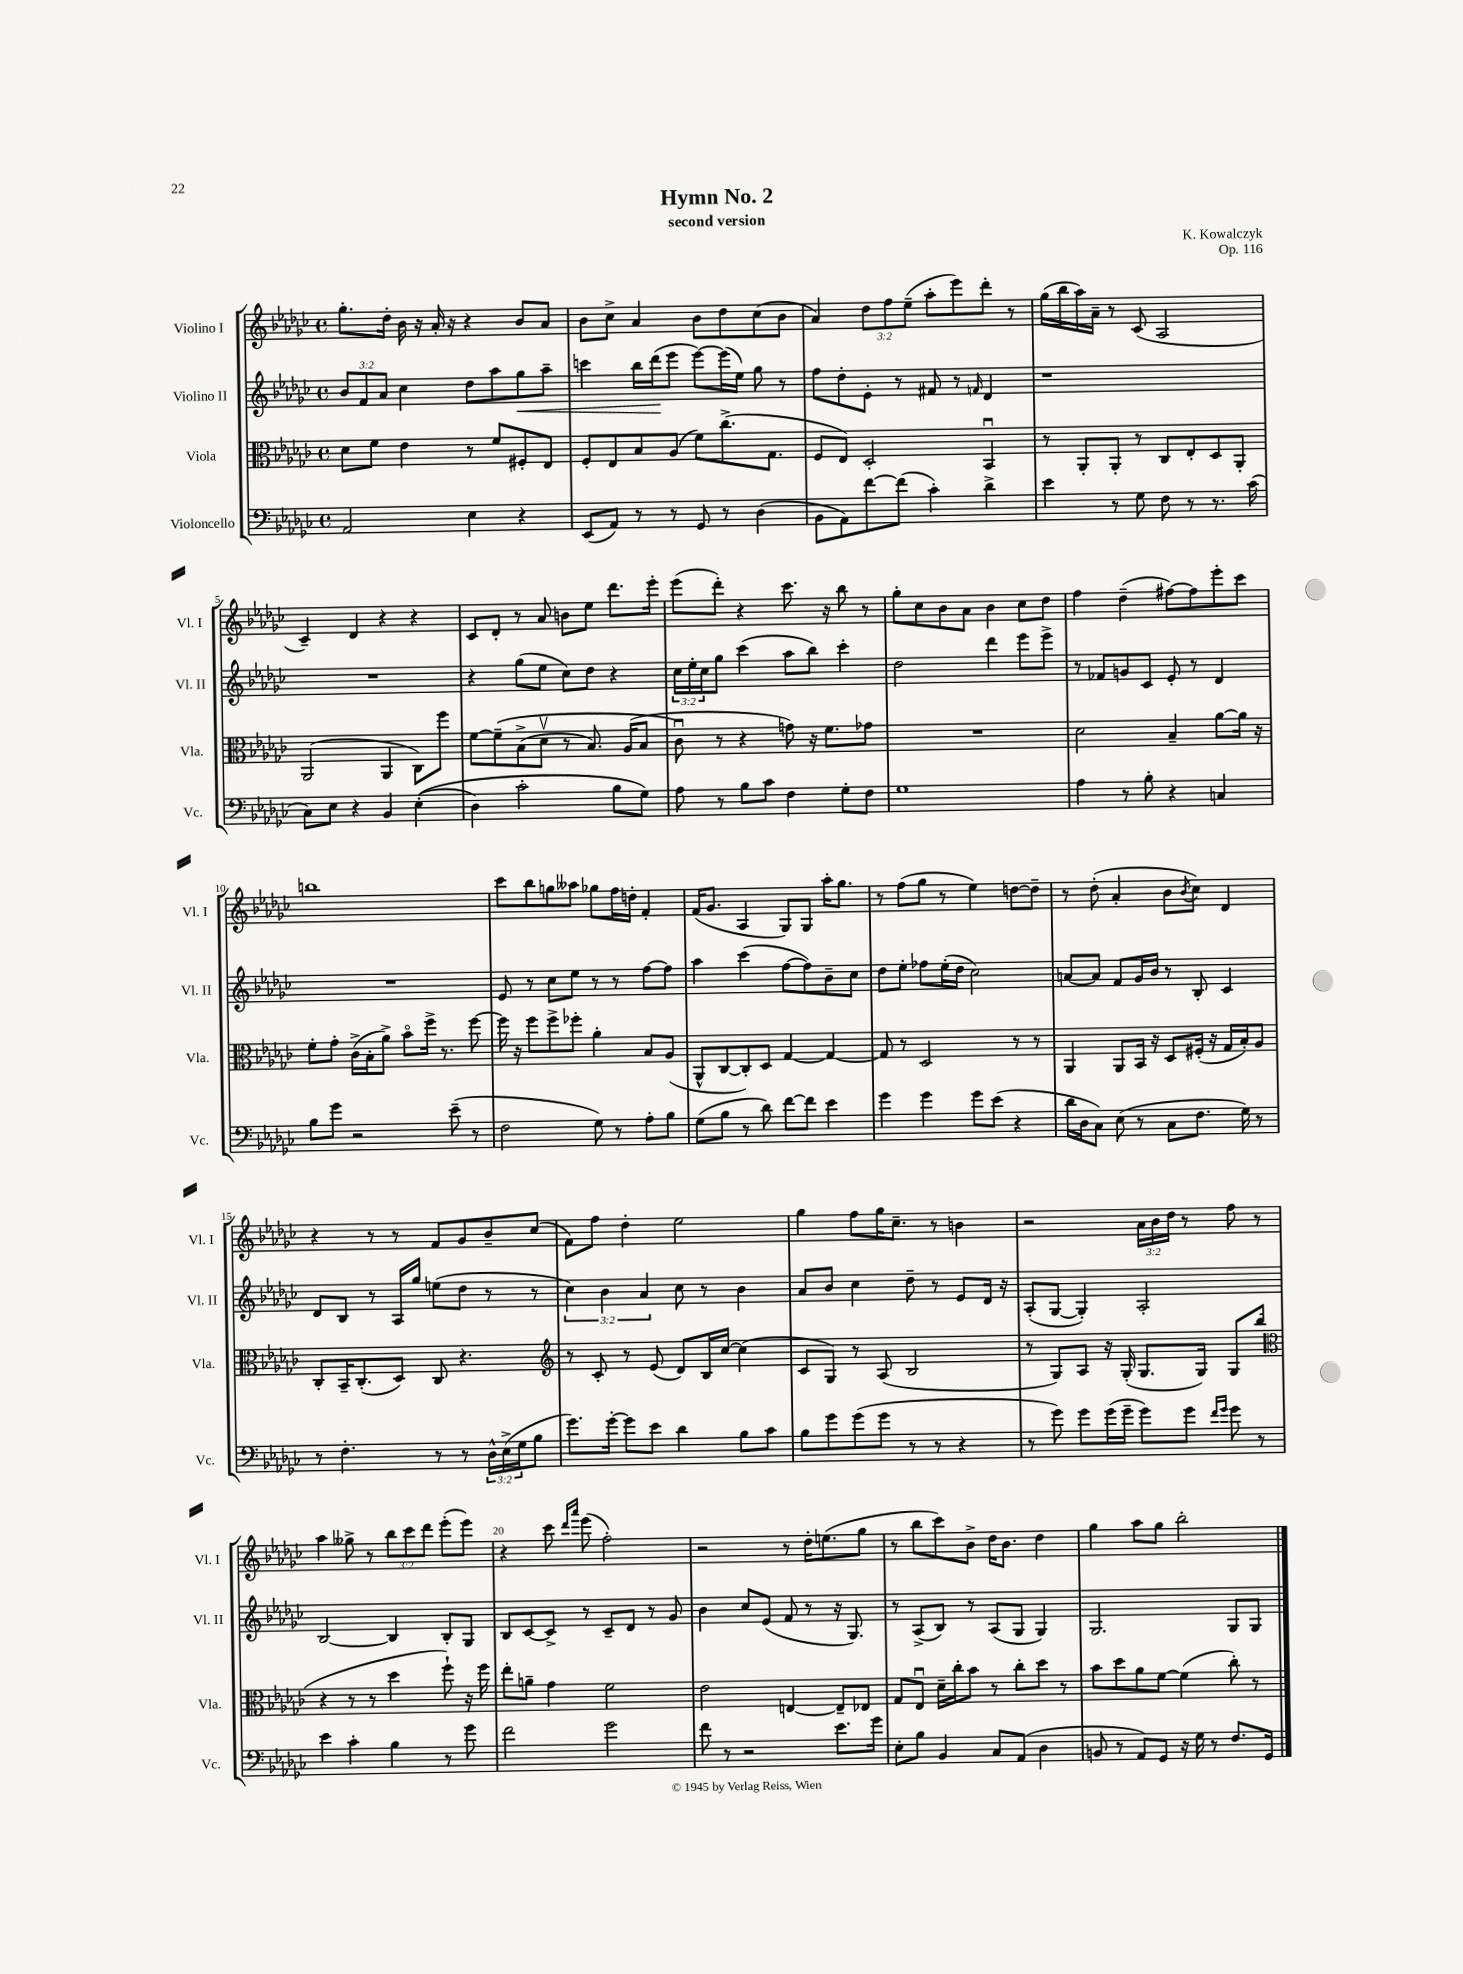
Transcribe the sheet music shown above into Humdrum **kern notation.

**kern	**kern	**kern	**kern
*staff4	*staff3	*staff2	*staff1
*clefF4	*clefC3	*clefG2	*clefG2
*k[b-e-a-d-g-c-]	*k[b-e-a-d-g-c-]	*k[b-e-a-d-g-c-]	*k[b-e-a-d-g-c-]
*M4/4	*M4/4	*M4/4	*M4/4
*met(c)	*met(c)	*met(c)	*met(c)
2AA-	8d-	12b-	8.gg-'
.	.	12f	.
.	8f	.	.
.	.	12a-	.
.	.	.	16dd-'
.	4e-	4cc-	16b-
.	.	.	16r
.	.	.	16a-'
.	.	.	16r
4E-	8r	8dd-	4r
.	8f	8aa-	.
4r	8F#'	8gg-	8b-
.	8E-	8aa-~	8a-
=	=	=	=
(8EE-	8F'	4ccc	8b-
8AA-)	8E-	.	8cc-^
8r	8B-	16bb-	4a-
.	.	(16ddd-	.
8r	(8A-	8eee-	.
8GG-	8f)	[8eee-)	8b-
8r	(8.cc-^	(16eee-]	8dd-
.	.	16ee-)	.
(4D-	.	8gg-	(8cc-
.	8.G-	.	.
.	.	8r	8b-
=	=	=	=
8BB-	8F	8ff	4a-)
8AA-)	8E-)	8dd-'	.
[8f	2D-'	8e-'	12dd-
.	.	.	12ff
(8f]	.	8r	.
.	.	.	(12ee-~
4c-')	.	8f#	8aa-'
.	.	8r	8eee-)
.	.	16qqf	.
4d-^	4BB-u	4d-	8ddd-'
.	.	.	8r
=	=	=	=
4e-	8r	1r	(16gg-
.	.	.	16bb-
.	8AA-'	.	16aa-)
.	.	.	16a-~
8r	8AA-'	.	8r
8G-	8r	.	(8c-
8F	8C-	.	2A-
8r	8E-'	.	.
8.r	8D-	.	.
.	8AA-'	.	.
(16c-	.	.	.
=	=	=	=
8C-)	(2AA-	1r	4c-~)
8E-	.	.	.
4r	.	.	4d-
4BB-	4AA-	.	4r
&((4E-'	8C-)	.	4r
.	8ff	.	.
=	=	=	=
4D-)	[8f	4r	8c-
.	&(8f~]	.	8d-'
2c-'	(8B-^	(8gg-	8r
.	8d-v	8ee-	8a-
.	8r	8cc-)	8b
.	8.B-)	8dd-	8ee-
8B-	.	4r	8.ddd-
.	(16A-	.	.
8G-&)	8B-	.	.
.	.	.	16eee-'
=	=	=	=
8A-	8c-u&)	24cc-	(8eee-
.	.	24ee-'	.
.	.	24cc-	.
8r	8r	8gg-	8ddd-')
8B-	4r	(4ccc-	4r
8c-	.	.	.
4F	8g)	8aa-	8.ccc-
.	16r	8bb-)	.
.	8.f	.	16r
8G-'	.	4ccc-'	8bb-
8F	8g-	.	8r
=	=	=	=
1G-	1r	2dd-	8gg-'
.	.	.	8cc-
.	.	.	8b-
.	.	.	8a-
.	.	4ddd-	4b-
.	.	8eee-	8cc-
.	.	8eee-^	8dd-
=	=	=	=
4A-	2d-	8r	4ff
.	.	8f-	.
8r	.	8g	(4dd-~
8B-'	.	8c-	.
4r	4B-~	8e-'	[8ff#)
.	.	8r	8ff#]
4C	[8a-	4d-	8eee-'
.	16a-]	.	8ccc-
.	16r	.	.
=	=	=	=
8B-	8f'	1r	1bb
8g-	8g-'	.	.
2r	(16c-^	.	.
.	16B-'	.	.
.	8a-^)	.	.
.	8b-o	.	.
.	16ff^	.	.
.	8.r	.	.
(8e-~	.	.	.
8r	[8ff	.	.
=	=	=	=
2F	16ff]	8e-	8ccc-
.	16r	.	.
.	8ff	8r	8bb-
.	8ff^	8cc-	8gg
.	8ff-'	8ee-	8aa--
8G-)	4a-'	8r	8gg-
8r	.	8r	16ff
.	.	.	16dd'
8A-'	8B-	[8ff	4f'
8B-	(8A-	8ff]	.
=	=	=	=
(8G-	8AA-^^	4aa-	(16f
.	.	.	8.g-
8B-	[8C-	.	.
8r	8C-'])	(4ccc-	4A-
8d-)	8D-	.	.
[8f	[4G-	[8ff	8G-)
8f]	.	8ff])	8G-
4e-	4G-_	8b-~	16aa-'
.	.	.	8.gg-
.	.	8cc-	.
=	=	=	=
4g-	8G-]	8dd-	8r
.	8r	8ee-'	(8ff
4g-	2D-	8ff-	8gg-
.	.	(16ee-'	8r
.	.	16dd-	.
8g-	.	2cc-)	4ee-)
(8e-	.	.	.
4r	8r	.	[8dd
.	8r	.	8dd~]
=	=	=	=
16d-	4AA-	[8a	8r
16D-	.	.	.
8C-)	.	8a]	(8dd-'
(8E-	8AA-	8f	4a-'
8r	16BB-	16g-	.
.	16r	16b-	.
8C-	8D-	8r	8b-
.	.	.	8qb-
8.F	(16F#'	8B-'	8cc-)
.	16r	.	.
.	16G-	4c-	4d-
16G-)	16B-')	.	.
8r	8A-	.	.
=	=	=	=
8r	8C-'	8d-	4r
4.F'	16BB-~	8B-	.
.	(8.C-'	.	.
.	.	8r	8r
.	8D-)	16A-	8r
.	.	16gg-	.
8r	8C-	(8ee	8f
8r	4.r	8dd-	8g-
24D-^^	.	8r	8b-~
(24E-^	.	.	.
24G-	.	.	.
8B-	.	8r	(8cc-
=	=	=	=
*	*clefG2	*	*
8.g-)	8r	6cc-)	8f)
.	8c-'	.	8ff
.	.	6b-	.
[16g-'	.	.	.
8g-]	8r	.	4dd-'
.	.	6a-	.
8e-	(8e-	.	.
4d-	8d-)	8cc-	2ee-
.	16B-	8r	.
.	[16cc-	.	.
8B-	(4cc-]	4b-	.
8c-	.	.	.
=	=	=	=
8B-	8c-	8a-	4gg-
8g-	8G-)	8b-	.
(8g-	8r	4cc-	8ff
8g-	(8A-	.	16gg-
.	.	.	8.cc-~
8r	2B-	8dd-~	.
8r	.	8r	8r
4r	.	8e-	4b
.	.	16d-	.
.	.	16r	.
=	=	=	=
8r	8r	(8A-'	2r
8g-)	8G-)	[8G-	.
8g-	8A-	4G-'])	.
(16g-	16r	.	.
16g-~	(16G-'	.	.
8g-)	8.G-	2A-'	24a-
.	.	.	24b-
.	.	.	24dd-
8g-	.	.	8r
.	16G-)	.	.
16qqf	.	.	.
16qqg-	.	.	.
8g-	8G-	.	8ff
8r	(8bb-	.	8r
=	=	=	=
*	*clefC3	*	*
4e-	4r	[2B-	4aa-
4c-'	8r	.	8gg--^
.	8r	.	8r
4B-	4dd-	4B-]	12bb-
.	.	.	12ccc-
.	.	.	12ddd-
8r	8ff`)	8B-'	(8eee-'
8g-	16r	8G-	8eee-)
.	16ff	.	.
=	=	=	=
2f	8ee-'	8B-	4r
.	8a~	[8c-	.
.	4g-	8c-^]	8ccc-
.	.	.	16qqddd-
.	.	.	16qqaaa-
.	.	8r	(8eee-
2g-	2f	8c-~	2ff')
.	.	8d-	.
.	.	8r	.
.	.	8g-	.
=	=	=	=
8f	2e-	4b-	2r
8r	.	.	.
2r	.	8cc-	.
.	.	(8e-	.
.	[4E	8f	8r
.	.	8r	16dd-'
.	.	.	(8.ee
8.e-	8E~]	16r	.
.	.	8.G-)	.
.	8E-	.	8gg-
16g-	.	.	.
=	=	=	=
8E-'	8G-	8r	8r
8B-	8E-u	(8A-^	8bb-
4BB-	16d-~	8B-)	8ccc-)
.	16cc-'	.	.
.	8b-	8r	8b-^
8C-	8r	(8A-	16dd-
.	.	.	8.b-
(8AA-	8cc-'	8G-	.
4D-	8dd-	4G-)	4dd-
.	8r	.	.
=	=	=	=
8BB	8b-	2.G-	4gg-
8r	8dd-	.	.
8AA-)	8a-	.	8aa-
8GG-	[8f	.	8gg-
16r	(4f]	.	2bb-'
16G-	.	.	.
8r	.	.	.
8.F	8cc-')	8G-	.
.	8r	8G-	.
16GG-	.	.	.
==	==	==	==
*-	*-	*-	*-
